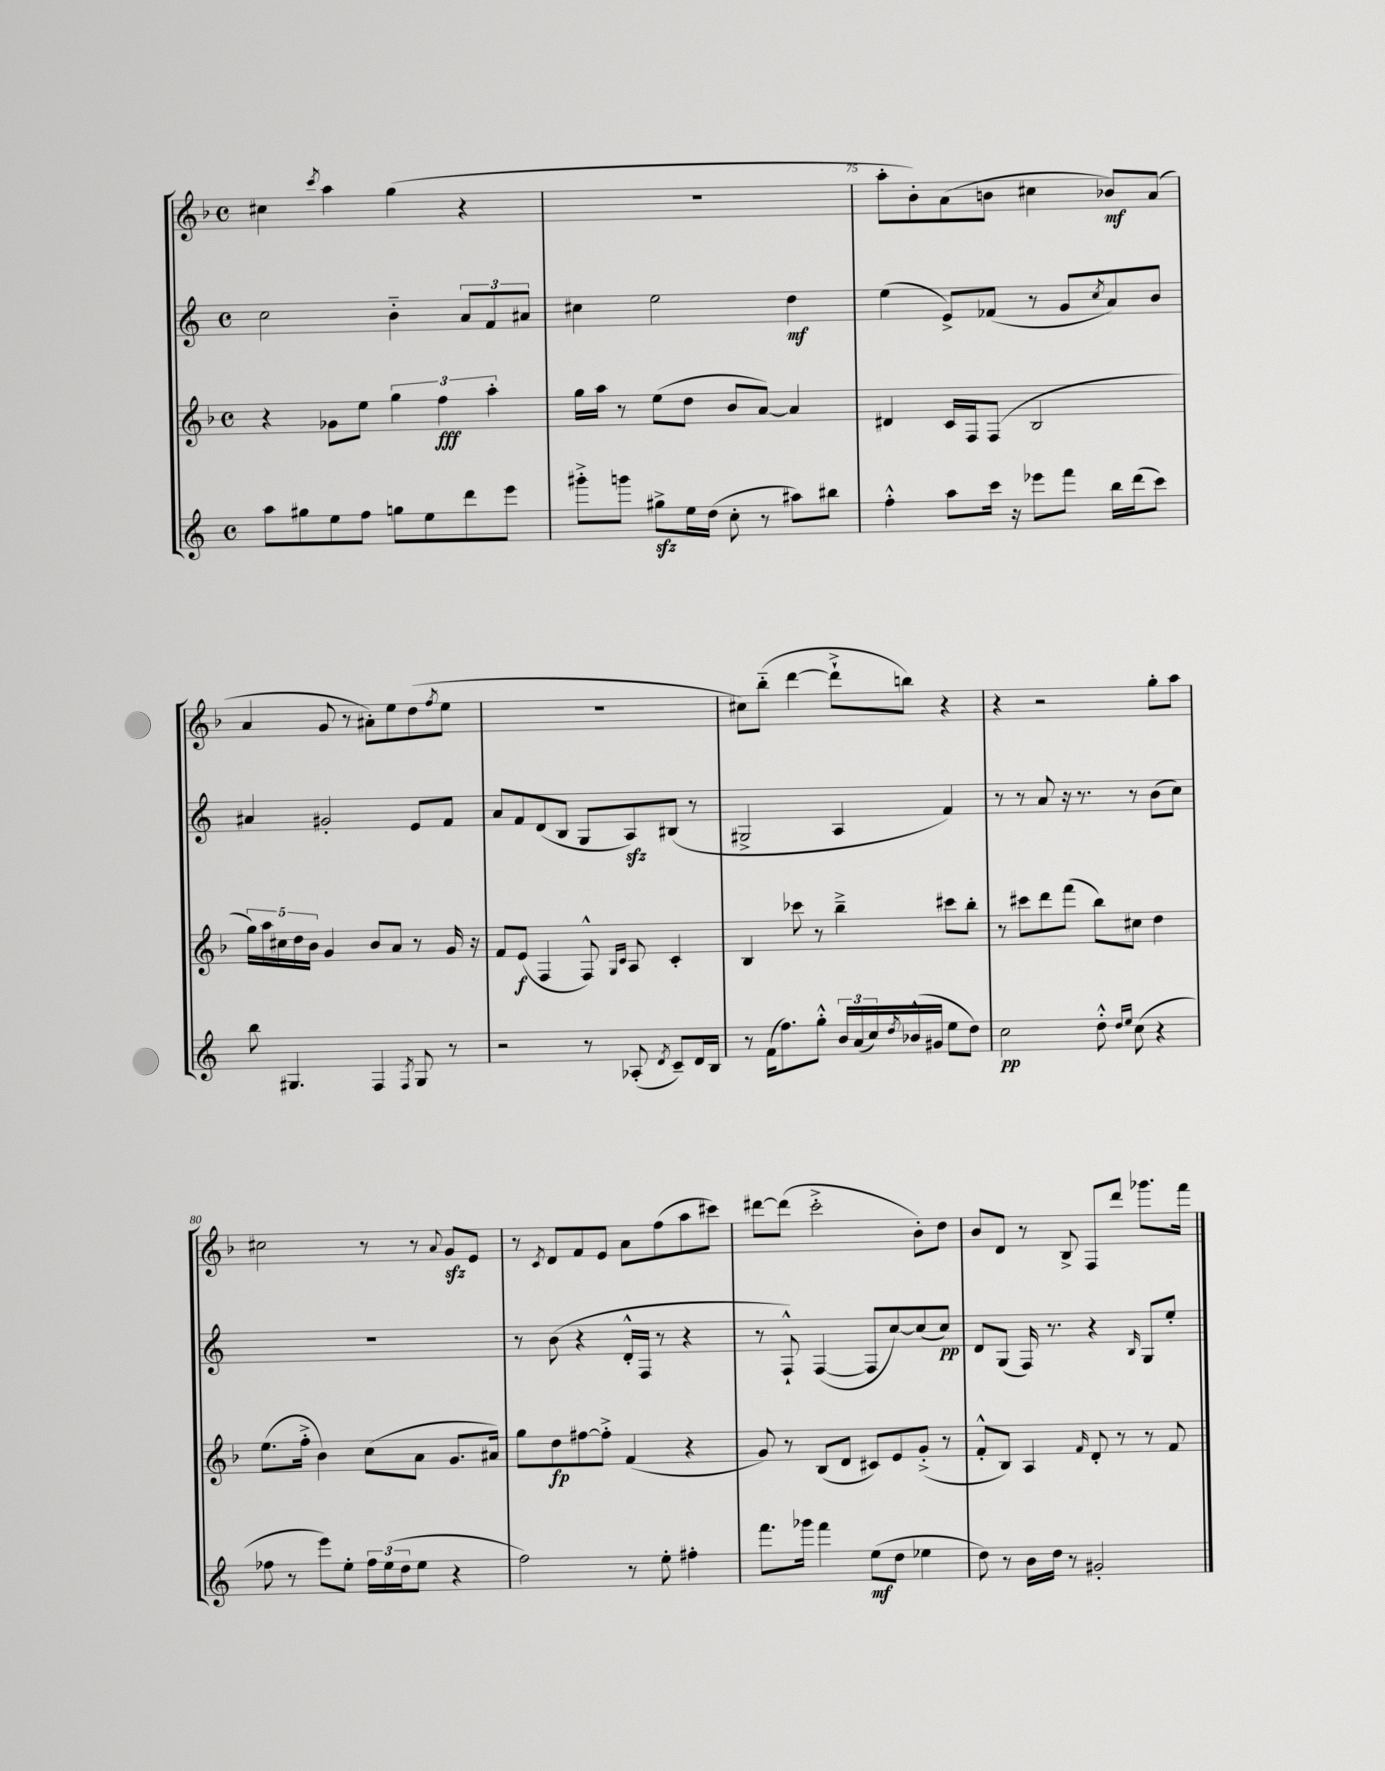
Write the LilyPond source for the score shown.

<<
\new StaffGroup <<
\new Staff = "s0" {
    \clef treble \key f \major \defaultTimeSignature \time 4/4
    cis''4 \acciaccatura { c'''8 } a''4 g''4( r4 |
    R1 |
    a''8-. bes'8-.) a'8( b'8 cis''4 bes'8\mf) a'8( |
    a'4 g'8 r8 ais'8-.) e''8 d''8( \acciaccatura { f''8 } e''8 |
    R1 |
    cis''8) bes''8-_( d'''4~ d'''8-!-> b''8) r4 |
    r4 r2 g''8-. a''8 |
    cis''2 r8 r8 \appoggiatura { a'8 } g'8\sfz e'8 |
    r8 \acciaccatura { c'8 } d'8 f'8 e'8 a'8 f''8( a''8 cis'''8) |
    dis'''8~ dis'''8( c'''2-.-> bes'8-.) d''8 |
    bes'8 d'8 r8 bes8-> f8 d'''8 ges'''8. f'''16 \bar "|." |
}
\new Staff = "s1" {
    \clef treble \key c \major \defaultTimeSignature \time 4/4
    c''2 b'4-_ \tuplet 3/2 { a'8 f'8 ais'8 } |
    cis''4 e''2 d''4\mf |
    e''4( e'8->) fes'8( r8 g'8 \acciaccatura { c''8 } a'8) b'8 |
    ais'4 gis'2-. e'8 f'8 |
    a'8 f'8 d'8( b8 g8 a8\sfz) bis8( r8 |
    gis2-> a4 f'4) |
    r8 r8 a'8 r16 r8. r8 b'8( c''8) |
    R1 |
    r8 b'8( r4 d'16-.-^ f16 r8 r4 |
    r8 f8-!-^) f4~( f8 c''8~) c''8( c''8\pp) |
    d'8 g8( f16) r8. r4 \grace { b16 } g8 e''8-. \bar "|." |
}
\new Staff = "s2" {
    \clef treble \key f \major \defaultTimeSignature \time 4/4
    r4 ges'8 e''8 \tuplet 3/2 { g''4 f''4\fff a''4-. } |
    g''16 a''16 r8 e''8( d''8 bes'8 a'8~) a'4 |
    dis'4 c'16 f16 f8( bes2 |
    \tuplet 5/4 { g''16) a''16 cis''16 d''16 bes'16 } g'4 bes'8 a'8 r8 g'16 r16 |
    f'8 e'8\f( f4 f8-^) \grace { g16 c'16 } a8 c'4-. |
    bes4 ces'''8 r8 bes''4---> cis'''8 bes''8-. |
    r8 cis'''8 d'''8 f'''8( bes''8) cis''8 d''4 |
    e''8.( f''16-.-> bes'4) c''8( a'8 g'8. ais'16) |
    g''8 d''8\fp fis''8~ fis''8-.-> f'4( r4 |
    g'8) r8 bes8( d'8 cis'8) e'8 g'8-.->( r8 |
    f'8-.-^ bes8) a4 \grace { f'16 } d'8-. r8 r8 f'8 \bar "|." |
}
\new Staff = "s3" {
    \clef treble \key c \major \defaultTimeSignature \time 4/4
    a''8 gis''8 e''8 f''8 g''8 e''8 d'''8 e'''8 |
    gis'''8-.-> g'''8 gis''8->\sfz e''16 d''16( c''8-. r8 ais''8) bis''8 |
    f''4-.-^ a''8 c'''16 r16 ees'''8 f'''8 b''16 d'''16( c'''8) |
    b''8 gis4. f4 \acciaccatura { f8 } gis8 r8 |
    r2 r8 aes8-.( \acciaccatura { d'8 } c'8--) d'16 b16 |
    r8 f'16( f''8.) g''8-.-^ \tuplet 3/2 { b'16 a'16( c''16) } \acciaccatura { d''8 } bes'16-^( gis'16 e''8 d''8) |
    c''2\pp d''8-.-^ \grace { d''16 e''16 } c''8( r4 |
    fes''8 r8 e'''8) e''8-. \tuplet 3/2 { fes''16 e''16( d''16 } e''8 r4 |
    f''2) r8 e''8-. fis''4-. |
    f'''8. ges'''16 f'''4 e''8\mf( d''8 ees''4 |
    d''8) r8 b'16 d''16 r8 gis'2-. \bar "|." |
}
>>
>>
\layout { \context { \Score currentBarNumber = #73 \override BarNumber.break-visibility = ##(#f #t #t) barNumberVisibility = #(every-nth-bar-number-visible 5) } }
